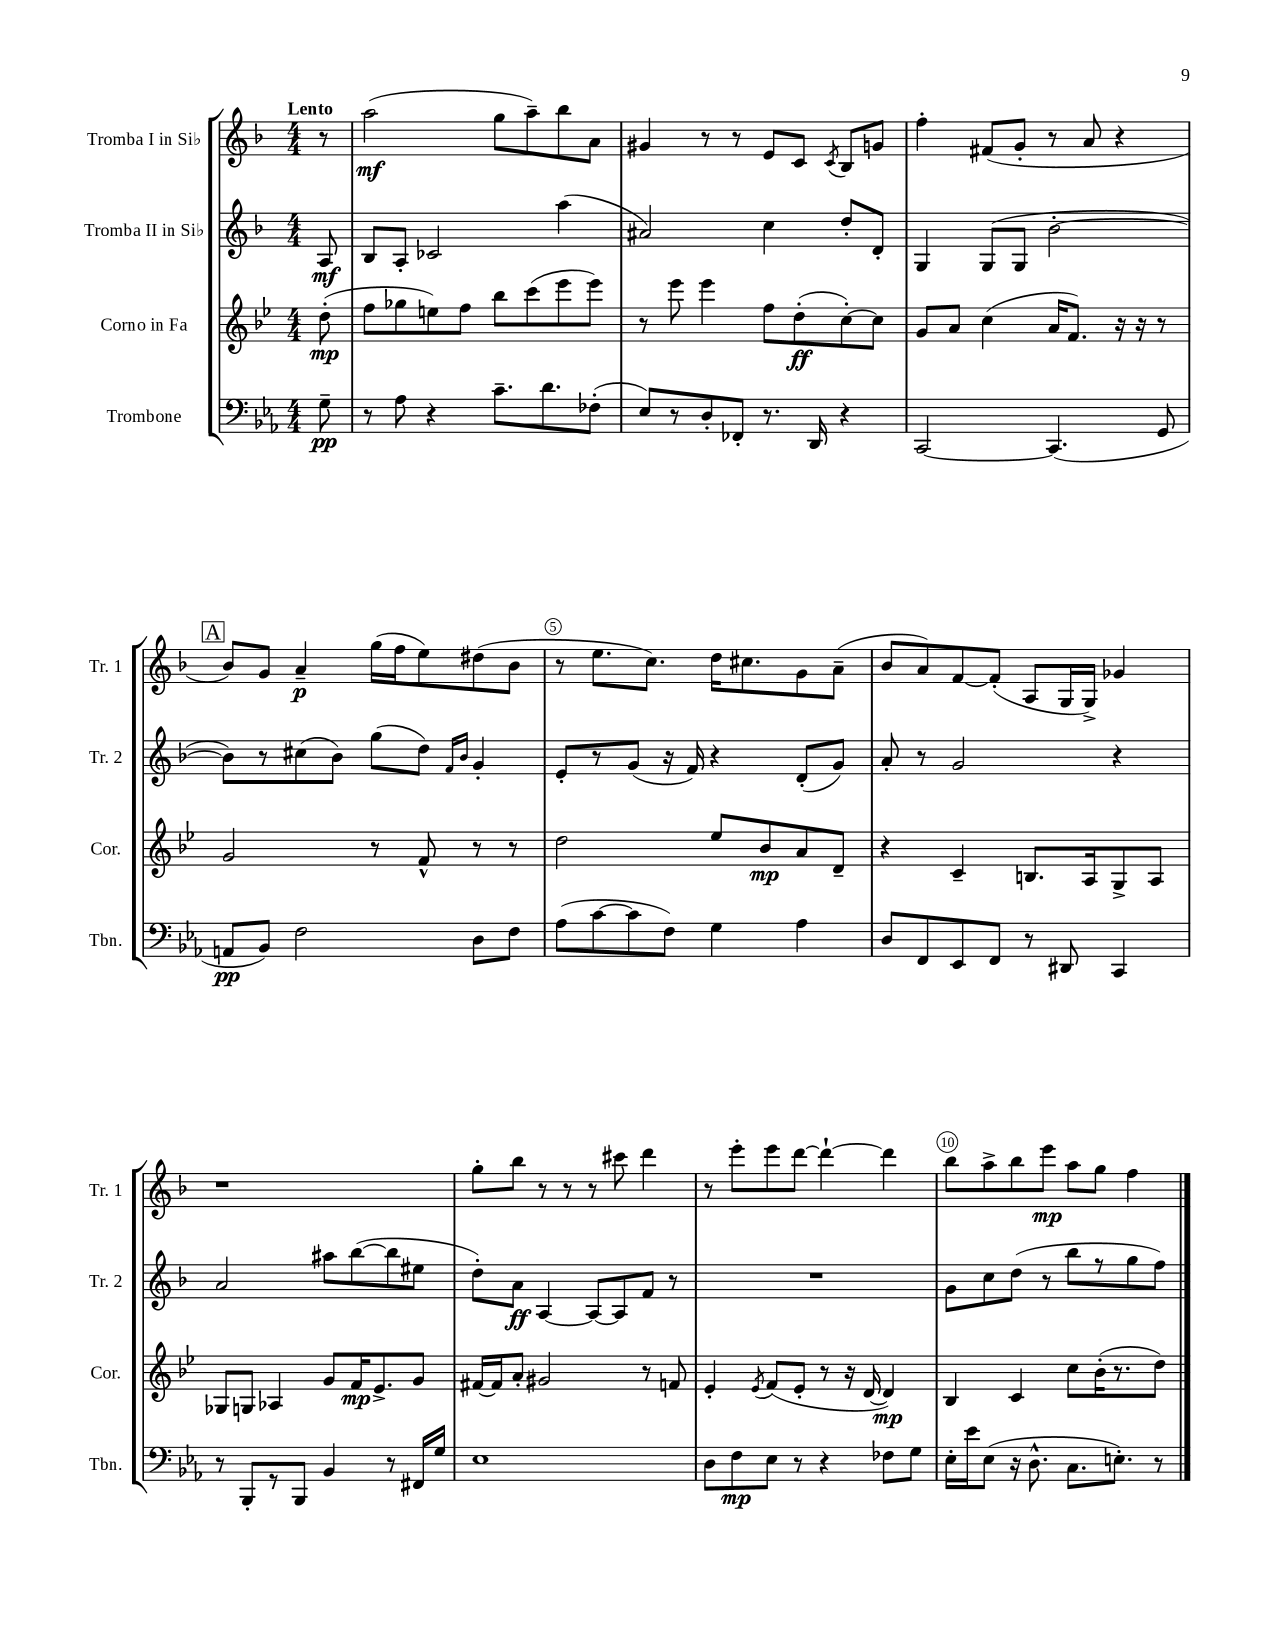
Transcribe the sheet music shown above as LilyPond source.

<<
\new StaffGroup <<
\new Staff = "s0" \with { instrumentName = "Tromba I in Sib" shortInstrumentName = "Tr. 1" } {
    \clef treble \key f \major \numericTimeSignature \time 4/4 \partial 8 \tempo "Lento"
    \autoBeamOff r8 |
    a''2\mf( g''8[ a''8--) bes''8 a'8] |
    gis'4 r8 r8 e'8[ c'8] \acciaccatura { c'8 } bes8[ g'8] |
    f''4-. fis'8[( g'8]-. r8 a'8 r4 |
    \mark \markup { \box "A" } bes'8[) g'8] a'4--\p g''16[( f''16 e''8) dis''8( bes'8] |
    r8 e''8.[ c''8.]) d''16[ cis''8. g'8 a'8]--( |
    bes'8[ a'8) f'8~ f'8]-.( a8[ g16 g16]->) ges'4 |
    r1 |
    g''8[-. bes''8] r8 r8 r8 cis'''8 d'''4 |
    r8 e'''8[-. e'''8 d'''8]~ d'''4~-! d'''4 |
    bes''8[ a''8-> bes''8 e'''8]\mp a''8[ g''8] f''4 \bar "|." |
}
\new Staff = "s1" \with { instrumentName = "Tromba II in Sib" shortInstrumentName = "Tr. 2" } {
    \clef treble \key f \major \numericTimeSignature \time 4/4 \partial 8
    \autoBeamOff a8\mf |
    bes8[ a8]-. ces'2 a''4( |
    ais'2) c''4 d''8[-. d'8]-. |
    g4 g8[( g8] bes'2~-. |
    \mark \markup { \box "A" } bes'8[) r8 cis''8( bes'8]) g''8[( d''8]) \grace { f'16[ bes'16] } g'4-. |
    e'8[-. r8 g'8]( r16 f'16) r4 d'8[-.( g'8]) |
    a'8-. r8 g'2 r4 |
    a'2 ais''8[ bes''8~( bes''8 eis''8] |
    d''8[-.) a'8]\ff a4~ a8[~ a8 f'8] r8 |
    R1 |
    g'8[ c''8 d''8]( r8 bes''8[ r8 g''8 f''8]) \bar "|." |
}
\new Staff = "s2" \with { instrumentName = "Corno in Fa" shortInstrumentName = "Cor." } {
    \clef treble \key bes \major \numericTimeSignature \time 4/4 \partial 8
    \autoBeamOff d''8-.\mp( |
    f''8[ ges''8 e''8) f''8] bes''8[ c'''8( ees'''8 ees'''8]) |
    r8 ees'''8 ees'''4 f''8[ d''8-.\ff( c''8~-.) c''8] |
    g'8[ a'8] c''4( a'16[ f'8.]) r16 r16 r8 |
    \mark \markup { \box "A" } g'2 r8 f'8-^ r8 r8 |
    d''2 ees''8[ bes'8\mp a'8 d'8]-- |
    r4 c'4-- b8.[ a16 g8-> a8] |
    ges8[ g8] aes4 g'8[ f'16\mp ees'8.-> g'8] |
    fis'16[~ fis'16 a'8]-. gis'2 r8 f'8 |
    ees'4-. \acciaccatura { ees'8 } f'8[( ees'8]-. r8 r16 d'16~ d'4\mp) |
    bes4 c'4 c''8[ bes'16-.( r8. d''8]) \bar "|." |
}
\new Staff = "s3" \with { instrumentName = "Trombone" shortInstrumentName = "Tbn." } {
    \clef bass \key ees \major \numericTimeSignature \time 4/4 \partial 8
    \autoBeamOff g8--\pp |
    r8 aes8 r4 c'8.[-- d'8. fes8]-.( |
    ees8[) r8 d8-. fes,8]-. r8. d,16 r4 |
    c,2~ c,4.( g,8 |
    \mark \markup { \box "A" } a,8[\pp bes,8]) f2 d8[ f8] |
    aes8[( c'8~ c'8 f8]) g4 aes4 |
    d8[ f,8 ees,8 f,8] r8 dis,8 c,4 |
    r8 bes,,8[-. r8 bes,,8] bes,4 r8 fis,16[ g16] |
    ees1 |
    d8[ f8\mp ees8] r8 r4 fes8[ g8] |
    ees16[-. ees'16 ees8]( r16 d8.-^ c8.[ e8.]-.) r8 \bar "|." |
}
>>
>>
\layout { \context { \Score \override BarNumber.break-visibility = ##(#f #t #t) barNumberVisibility = #(every-nth-bar-number-visible 5) \override BarNumber.stencil = #(make-stencil-circler 0.1 0.3 ly:text-interface::print) } }
